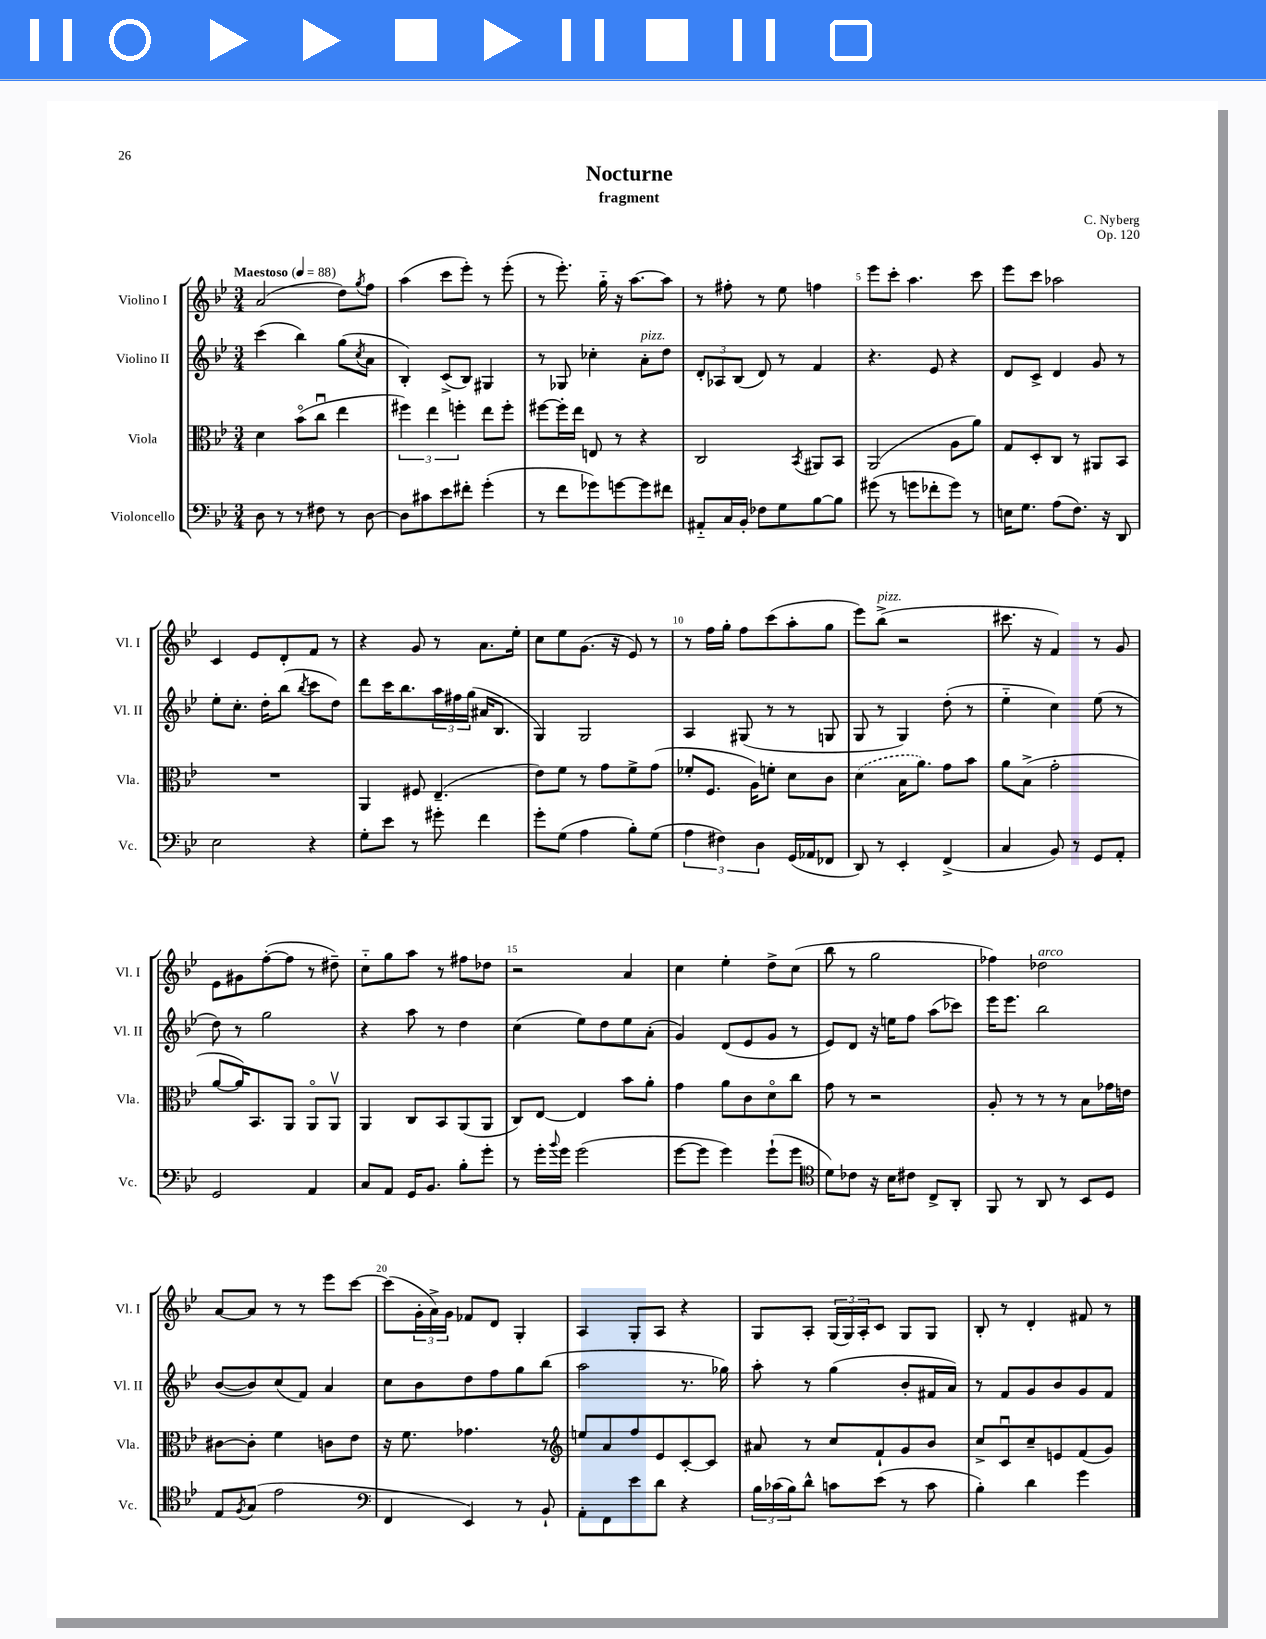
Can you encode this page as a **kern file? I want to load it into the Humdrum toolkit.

**kern	**kern	**kern	**kern
*part4	*part3	*part2	*part1
*staff4	*staff3	*staff2	*staff1
*I"Violoncello	*I"Viola	*I"Violino II	*I"Violino I
*I'Vc.	*I'Vla.	*I'Vl. II	*I'Vl. I
*clefF4	*clefC3	*clefG2	*clefG2
*k[b-e-]	*k[b-e-]	*k[b-e-]	*k[b-e-]
*M3/4	*M3/4	*M3/4	*M3/4
*MM88	*MM88	*MM88	*MM88
=1	=1	=1	=1
!	!	!	!LO:TX:a:B:t=Maestoso
8D\	4d\	(4ccc\	(2a/
8r	.	.	.
8r	(8b-\L	4bb-\)	.
8F#X\	8ccu\J	.	.
8r	4ee-\	(8gg\L	8dd\L)
.	.	8qcc/	8qgg/
[8D\	.	8a\J	8ff\J
=2	=2	=2	=2
8D\L]	6ff#X\)	4B-'/)	(4aa\
8c#X\	.	.	.
.	6ee-\	.	.
8e-\	.	(8c^/L	8ccc\L
.	6ffn'\	.	.
8f#X'\J	.	8B-/J)	8eee-'\J)
(4g'\	8ee-\L	4G#X/	8r
.	8ff'\J	.	(8eee-'\
=3	=3	=3	=3
8r	[8ff#X\L	8r	8r
8f\L	16ff#'\L]	8G-X/	8.eee-'\)
.	16ee-\JJ	.	.
8g-X\)	8En/	4cc-X'\	.
.	.	.	16gg\
[8gn\	8r	.	16r
.	.	.	[8.aa\L
!	!	!LO:TX:a:i:t=pizz.	!
8g\]	4r	8a'\L	.
8f#X\J	.	8dd\J	8aa\J]
=4	=4	=4	=4
8AA#X/L	2C/	12d'/L	8r
.	.	12A-X/	.
16C/L	.	.	8ff#X'\
.	.	(12B-/J	.
16BB-'/JJ	.	.	.
8F-X\L	.	8d/)	8r
8G\	.	8r	8ee-\
.	8qBB-/	.	.
[8B-\	8AA#X/L	4f/	4ffn\
8B-\J]	8BB-/J	.	.
=5	=5	=5	=5
(8g#X\	(2AA/	4.r	8eee-\L
8r	.	.	8ccc'\J
8gn\L	.	.	4.aa\
8f-X'\	.	8e-/	.
8g\J)	8A\L	4r	.
8r	8a\J)	.	8ccc\
=6	=6	=6	=6
16En\KL	8G/L	8d/L	8eee-\L
8.G\J	.	.	.
.	8D'/	8c^/J	8ccc\J
(8A\L	8C/J	4d/	2aa-X\
8.F\J)	8r	.	.
.	8AA#X/L	8g/	.
16r	.	.	.
8DD/	8BB-/J	8r	.
!!LO:LB:g=z
=7	=7	=7	=7
2E-\	2.r	8ee-'\L	4c/
.	.	8.cc'\J	.
.	.	.	8e-/L
.	.	16dd'\KL	.
.	.	(8bb-\J	8d'/
.	.	8qbb-/	.
4r	.	8ccc\L	8f/J
.	.	8dd\J)	8r
=8	=8	=8	=8
8G'\L	4AA/	8ddd\L	4r
8e-\J	.	16ccc\K	.
.	.	8.bb-\	.
8r	8F#X/	.	8g/
8g#X'\	(4.E-~/	24aa\L	8r
.	.	24ff#X\	.
.	.	(24gg\JJ	.
4f\	.	16a#X/KL	8.a\L
.	.	8.B-/J	.
.	.	.	16ee-'\Jk
=9	=9	=9	=9
8g'\L	8e-\L)	4G/)	8cc\L
(8G\J	8f\J	.	8ee-\
4A\	8r	2G/	(8.g\J
.	8g\L	.	.
.	.	.	16r
8B-'\L)	8f^\	.	8e-/)
(8G\J	(8g\J	.	8r
=10	=10	=10	=10
6A\	8f-X'/L	4A/	8r
.	8.F/J	.	16ff\LL
6F#X\)	.	.	.
.	.	.	16gg'\JJ
.	.	(8G#X/	8ff\L
.	16A\KL)	.	.
6D\	.	.	.
.	8fn'\J	8r	(8ccc\
(16GG/LL	8d\L	8r	8aa'\
16AA-X/J	.	.	.
8FF-X/J	8c\J	8Gn/	8gg\J
=11	=11	=11	=11
8DD/)	(4d\	8G/	8eee-\L)
!	!	!	!LO:TX:a:i:t=pizz.
8r	.	8r	(8bb-^\J
4EE-'/	16B-\KL	4G/)	2r
.	8.a\J)	.	.
(4FF^/	8g\L	(8dd'\	.
.	8b-\J	8r	.
=12	=12	=12	=12
4C/	8a\L	4ee-\	8.ccc#X\
.	(8B-^\J	.	.
.	.	.	16r
8BB-/)	2g'\	4cc\)	4f/)
8r	.	.	.
8GG/L	.	(8ee-\	8r
8AA'/J	.	8r	8g/
!!LO:LB:g=z
=13	=13	=13	=13
2GG/	[8a/L	8dd\)	8e-\L
.	16a/K])	8r	8g#X\
.	8.BB-/	.	.
.	.	2gg\	([8ff'\
.	8AA/J	.	8ff\J]
4AA/	8AA/L	.	8r
.	8AAv/J	.	8dd#X~\)
=14	=14	=14	=14
8C/L	4AA/	4r	8cc\L
8AA/J	.	.	8gg\
16GG/KL	8C/L	8aa\	8aa\J
8.BB-/J	.	.	.
.	8BB-/	8r	8r
8B-'\L	(8AA/	4dd\	8ff#X\L
8g'\J	8AA/J	.	8dd-X\J
=15	=15	=15	=15
8r	8C/L)	(4cc\	2r
16g'\LL	[8E-/J	.	.
8qqb-/	.	.	.
16g\JJ	.	.	.
(2g\	4E-/]	8ee-\L)	.
.	.	8dd\	.
.	8b-\L	8ee-\	4a/
.	8a'\J	(8a'\J	.
=16	=16	=16	=16
[8g\L	4g\	4g/)	4cc\
8g\J]	.	.	.
4g\)	8a\L	(8d/L	4ee-'\
.	8c\	8e-/	.
(8g`\L	8d\	8g/J	8dd^\L
8g\J	8cc\J	8r	(8cc\J
=17	=17	=17	=17
*clefC4	*	*	*
8d\L)	8g\	8e-/L)	8bb-\
8c-X\J	8r	8d/J	8r
16r	2r	16r	2gg\
16B-\KL	.	16een\KL	.
8c#X\J	.	8ff\J	.
8C^/L	.	(8aa\L	.
8AA'/J	.	8ccc-X\J)	.
=18	=18	=18	=18
8FF/	8A'/	16eee-\KL	4ff-X\)
.	.	8.eee-\J	.
8r	8r	.	.
!	!	!	!LO:TX:a:i:t=arco
8AA/	8r	2bb-\	2dd-X\
8r	8r	.	.
8BB-/L	8B-\L	.	.
8D/J	16g-X\L	.	.
.	16en\JJ	.	.
!!LO:LB:g=z
=19	=19	=19	=19
8E-/L	[8c#X\L	([8b-/L	[8a/L
8qF/	.	.	.
(8G/J	8c#'\J]	8b-/])	8a/J]
2e-\	4f\	(8cc/	8r
.	.	8f/J)	8r
.	8cn\L	4a/	8eee-\L
.	8e-\J	.	[8ccc\J
=20	=20	=20	=20
*clefF4	*	*	*
4FF/	16r	8cc\L	(8ccc\L]
.	8.f\	.	.
.	.	8b-\	24g'\L
.	.	.	24a^\)
.	.	.	24g\JJ
4EE-/)	4.g-X\	8dd\	8f-X/L
.	.	8ff\	8d/J
8r	.	8gg\	4G'/
8BB-`/	8r	(8bb-\J	.
=21	=21	=21	=21
*	*clefG2	*	*
8AA'\L	8een/L	2aa\	4A/
8FF\	8a/	.	.
8e-\	8ff/	.	8G'/L
8d\J	8e-/	.	8A/J
4r	[8c'/	8.r	4r
.	8c/J]	.	.
.	.	16gg-X\)	.
=22	=22	=22	=22
24B-\LL	8a#X/	8aa'\	8G/L
(24c-X\	.	.	.
24B-\J)	.	.	.
8d^^\J	8r	8r	8A'/J
8cn\L	8cc/L	(4gg\	(24G/LL
.	.	.	24G/)
.	.	.	24A'/J
(8e-\J	8f`/	.	8c/J
8r	8g/	8b-'/L	8G/L
8c\	8b-/J	16f#X/L	8G/J
.	.	16a/JJ)	.
=23	=23	=23	=23
4B-'\)	8cc^/L	8r	8B-'/
.	8cu/	8f/L	8r
4d\	8cc~/	8g/	4d'/
.	8en/	8b-/	.
4g\	(8f/	8g/	8f#X/
.	8g/J)	8f/J	8r
==	==	==	==
*-	*-	*-	*-
